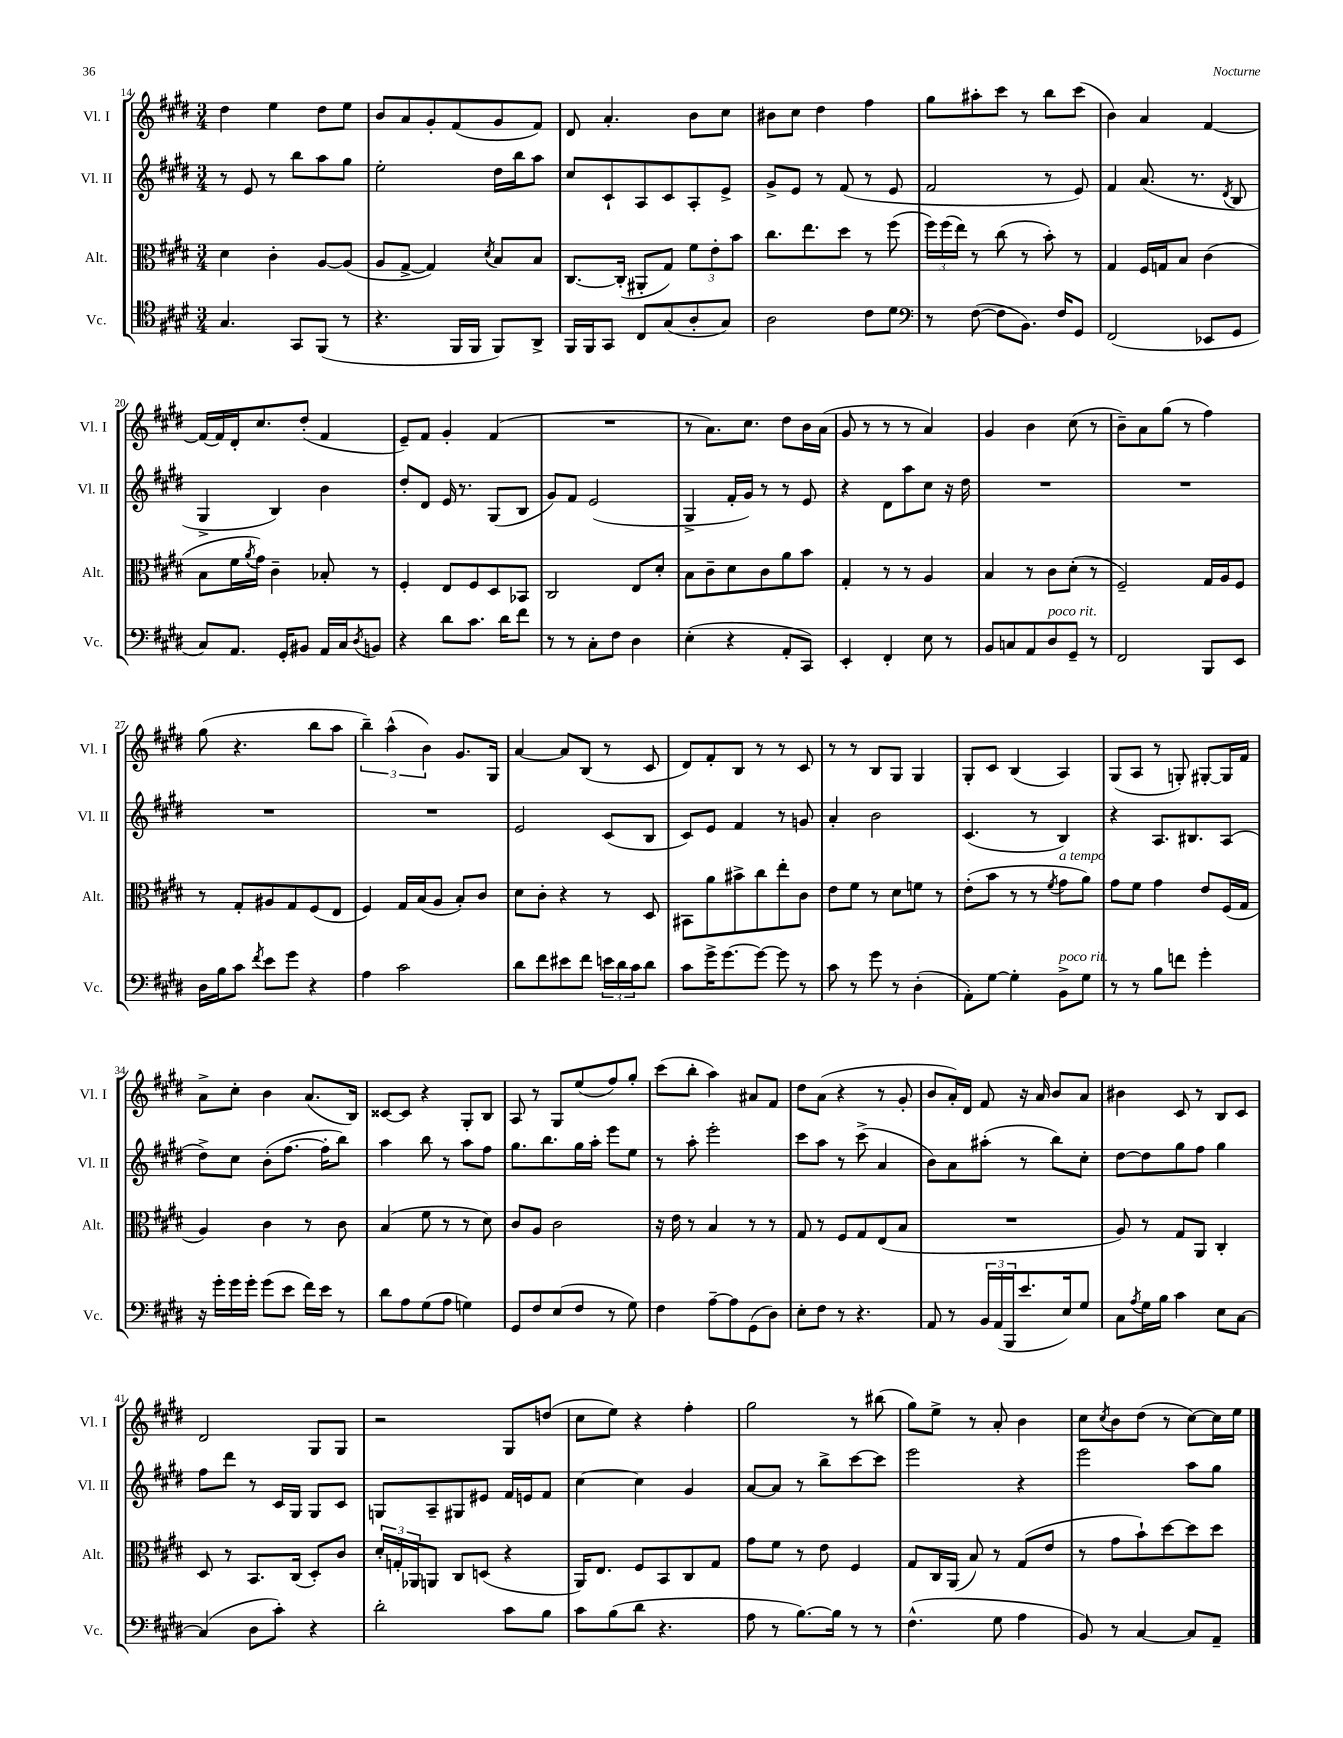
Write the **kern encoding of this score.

**kern	**kern	**kern	**kern
*staff4	*staff3	*staff2	*staff1
*clefC4	*clefC3	*clefG2	*clefG2
*k[f#c#g#d#]	*k[f#c#g#d#]	*k[f#c#g#d#]	*k[f#c#g#d#]
*M3/4	*M3/4	*M3/4	*M3/4
4.G#	4d#	8r	4dd#
.	.	8e	.
.	4c#'	8r	4ee
8GG#	.	8bb	.
(8FF#	[8A	8aa	8dd#
8r	(8A]	8gg#	8ee
=	=	=	=
4.r	8A	2ee'	8b
.	[8G#^	.	8a
.	4G#])	.	8g#'
16FF#	.	.	(8f#
16FF#	.	.	.
.	8qd#	.	.
8FF#)	8B	16dd#	8g#
.	.	16bb	.
8AA^	8B	8aa	8f#)
=	=	=	=
16FF#	[8.C#	8cc#	8d#
16FF#	.	.	.
8GG#	.	8c#`	4.a'
.	(16C#']	.	.
8C#	8AA#'	8A	.
(8G#	8G#)	8c#	.
8A'	12f#	8A'	8b
.	12e'	.	.
8G#)	.	8e^	8cc#
.	12b	.	.
=	=	=	=
2A	8.cc#	8g#^	8b#
.	.	8e	8cc#
.	8.ee	.	.
.	.	8r	4dd#
.	8dd#	(8f#	.
8c#	8r	8r	4ff#
8d#	(8ff#	8e	.
=	=	=	=
*clefF4	*	*	*
8r	24ff#)	2f#	8gg#
.	(24ff#	.	.
.	24ee)	.	.
([8F#	8r	.	8aa#'
8F#]	(8cc#	.	8ccc#
8.BB)	8r	.	8r
.	8b')	8r	8bb
16F#	.	.	.
8GG#	8r	8e)	(8ccc#
=	=	=	=
(2FF#	4G#	4f#	4b)
.	16F#	(8.a	4a
.	16G	.	.
.	8B	.	.
.	.	8.r	.
8EE-	(4c#	.	[4f#
.	.	8qd#	.
8GG#	.	8B	.
=	=	=	=
8C#)	8B	4G#^	16f#_
.	.	.	16f#]
8.AA	16f#	.	16d#'
.	8qa	.	.
.	16g#)	.	8.cc#
.	4c#~	4B)	.
16GG#'	.	.	.
8BB#	.	.	(8dd#'
16AA	8B-'	4b	4f#
16C#	.	.	.
8qD#	.	.	.
8BB	8r	.	.
=	=	=	=
4r	4F#'	8dd#'	8e~)
.	.	8d#	8f#
8d#	8E	16e	4g#'
.	.	8.r	.
8.c#	8F#	.	.
.	8D#	(8G#	(4f#
16d#	.	.	.
8f#	8BB-	8B	.
=	=	=	=
8r	2C#	8g#)	2.r
8r	.	8f#	.
8C#'	.	(2e	.
8F#	.	.	.
4D#	8E	.	.
.	8d#'	.	.
=	=	=	=
(4E'	8B	4G#^	8r
.	8c#~	.	8.a)
4r	8d#	16f#'	.
.	.	16g#)	8.cc#
.	8c#	8r	.
8AA'	8a	8r	8dd#
8CC#)	8b	8e	16b
.	.	.	(16a
=	=	=	=
4EE'	4G#'	4r	8g#
.	.	.	8r
4FF#'	8r	8d#	8r
.	8r	8aa	8r
8E	4A	8cc#	4a)
8r	.	16r	.
.	.	16dd#	.
=	=	=	=
8BB	4B	2.r	4g#
8C	.	.	.
8AA	8r	.	4b
8D#	8c#	.	.
8GG#~	(8d#'	.	(8cc#
8r	8r	.	8r
=	=	=	=
2FF#	2F#~)	2.r	8b~)
.	.	.	8a
.	.	.	(8gg#
.	.	.	8r
8BBB	16G#	.	4ff#)
.	16A	.	.
8EE	8F#	.	.
=	=	=	=
16D#	8r	2.r	(8gg#
16B	.	.	.
8c#	8G#'	.	4.r
8qf#	.	.	.
8e	8A#	.	.
8g#	8G#	.	.
4r	(8F#	.	8bb
.	8E	.	8aa
=	=	=	=
4A	4F#)	2.r	6bb~)
.	.	.	(6aa^^
2c#	16G#	.	.
.	(16B	.	.
.	.	.	6b)
.	8A	.	.
.	8B')	.	8.g#
.	8c#	.	.
.	.	.	16G#
=	=	=	=
8d#	8d#	2e	[4a
8f#	8c#'	.	.
8e#	4r	.	8a]
8f#	.	.	(8B
24e	8r	(8c#	8r
24d#	.	.	.
24c#	.	.	.
8d#	8D#	8B	8c#
=	=	=	=
8c#	8BB#	8c#)	8d#)
16g#^	8a	8e	8f#'
[8.g#	.	.	.
.	8b#^	4f#	8B
8g#_	8cc#	.	8r
8g#]	8ee'	8r	8r
8r	8c#	8g	8c#
=	=	=	=
8c#	8e	4a'	8r
8r	8f#	.	8r
8g#	8r	2b	8B
8r	8d#	.	8G#
(4D#'	8f	.	4G#
.	8r	.	.
=	=	=	=
8AA')	(8e'	(4.c#	8G#'
[8G#	8b	.	8c#
4G#']	8r	.	(4B
.	8r	8r	.
.	8qf#	.	.
8BB^	8g#	4B)	4A)
8G#	8a)	.	.
=	=	=	=
8r	8g#	4r	(8G#
8r	8f#	.	8A
8B	4g#	8.A	8r
8f	.	.	8G')
.	.	8.B#	.
4g#'	8e	.	[8G#'
.	(16F#	(8A	16G#]
.	16G#	.	16f#
=	=	=	=
16r	4A)	8dd#^)	8a^
16g#'	.	.	.
16g#	.	8cc#	8cc#'
16g#'	.	.	.
(8g#	4c#	(8b'	4b
8e	.	[8.ff#	.
16f#)	8r	.	(8.a
16e	.	16ff#']	.
8r	8c#	8bb)	.
.	.	.	16B)
=	=	=	=
8d#	(4B	4aa	[8c##
8A	.	.	8c##]
(8G#	8f#	8bb	4r
8A	8r	8r	.
4G)	8r	8aa	8G#'
.	8d#)	8ff#	8B
=	=	=	=
8GG#	8c#	8.gg#	8A
8F#	8A	.	8r
.	.	8.bb	.
(8E	2c#	.	8G#
8F#	.	16gg#	(8ee
.	.	16aa'	.
8r	.	8eee	8ff#)
8G#)	.	8ee	8gg#'
=	=	=	=
4F#	16r	8r	(8ccc#
.	16e	.	.
.	8r	8aa'	8bb'
[8A~	4B	2eee'	4aa)
8A]	.	.	.
(8GG#	8r	.	8a#
8D#)	8r	.	8f#
=	=	=	=
8E'	8G#	8ccc#	8dd#
8F#	8r	8aa	(8a
8r	8F#	8r	4r
4.r	8G#	(8ccc#^	.
.	(8E	4a	8r
.	8B	.	8g#'
=	=	=	=
8AA	2.r	8b)	8b
8r	.	8a	16a')
.	.	.	16d#
24BB	.	(8aa#'	8f#
(24AA	.	.	.
24BBB	.	.	.
8.e	.	8r	16r
.	.	.	16a
.	.	8bb)	8b
16E)	.	.	.
8G#	.	8cc#'	8a
=	=	=	=
8C#	8A)	[8dd#	4b#
8qA	.	.	.
16G#	8r	8dd#]	.
16B	.	.	.
4c#	8G#	8gg#	8c#
.	8AA	8ff#	8r
8E	4C#'	4gg#	8B
[8C#	.	.	8c#
=	=	=	=
(4C#]	8D#	8ff#	2d#
.	8r	8ddd#	.
8D#	8.BB	8r	.
8c#')	.	16c#	.
.	(16C#	16G#	.
4r	8D#')	8G#	8G#
.	8c#	8c#	8G#
=	=	=	=
2d#'	24d#'	8G	2r
.	24G'	.	.
.	24AA-	.	.
.	8AA	8A~	.
.	8C#	8G#	.
.	(8D	8e#	.
8c#	4r	16f#	8G#
.	.	16e	.
8B	.	8f#	(8dd
=	=	=	=
8c#	16AA)	[4cc#	8cc#
.	8.E	.	.
(8B	.	.	8ee)
8d#	8F#	4cc#]	4r
4.r	8BB	.	.
.	8C#	4g#	4ff#'
.	8G#	.	.
=	=	=	=
8A	8g#	[8a	2gg#
8r	8f#	8a]	.
[8.B)	8r	8r	.
.	8e	8bb^	.
16B]	.	.	.
8r	4F#	[8ccc#	8r
8r	.	8ccc#]	(8bb#
=	=	=	=
(4.F#^^	8G#	2eee	8gg#)
.	16C#	.	8ee^
.	(16AA	.	.
.	8B)	.	8r
8G#	8r	.	8a'
4A	(8G#	4r	4b
.	8e	.	.
=	=	=	=
8BB)	8r	2eee	8cc#
.	.	.	8qcc#
8r	8g#	.	8b
[4C#	8b`)	.	(8dd#
.	[8dd#	.	8r
8C#]	8dd#]	8aa	[8cc#)
8AA~	8dd#	8gg#	16cc#]
.	.	.	16ee
==	==	==	==
*-	*-	*-	*-
